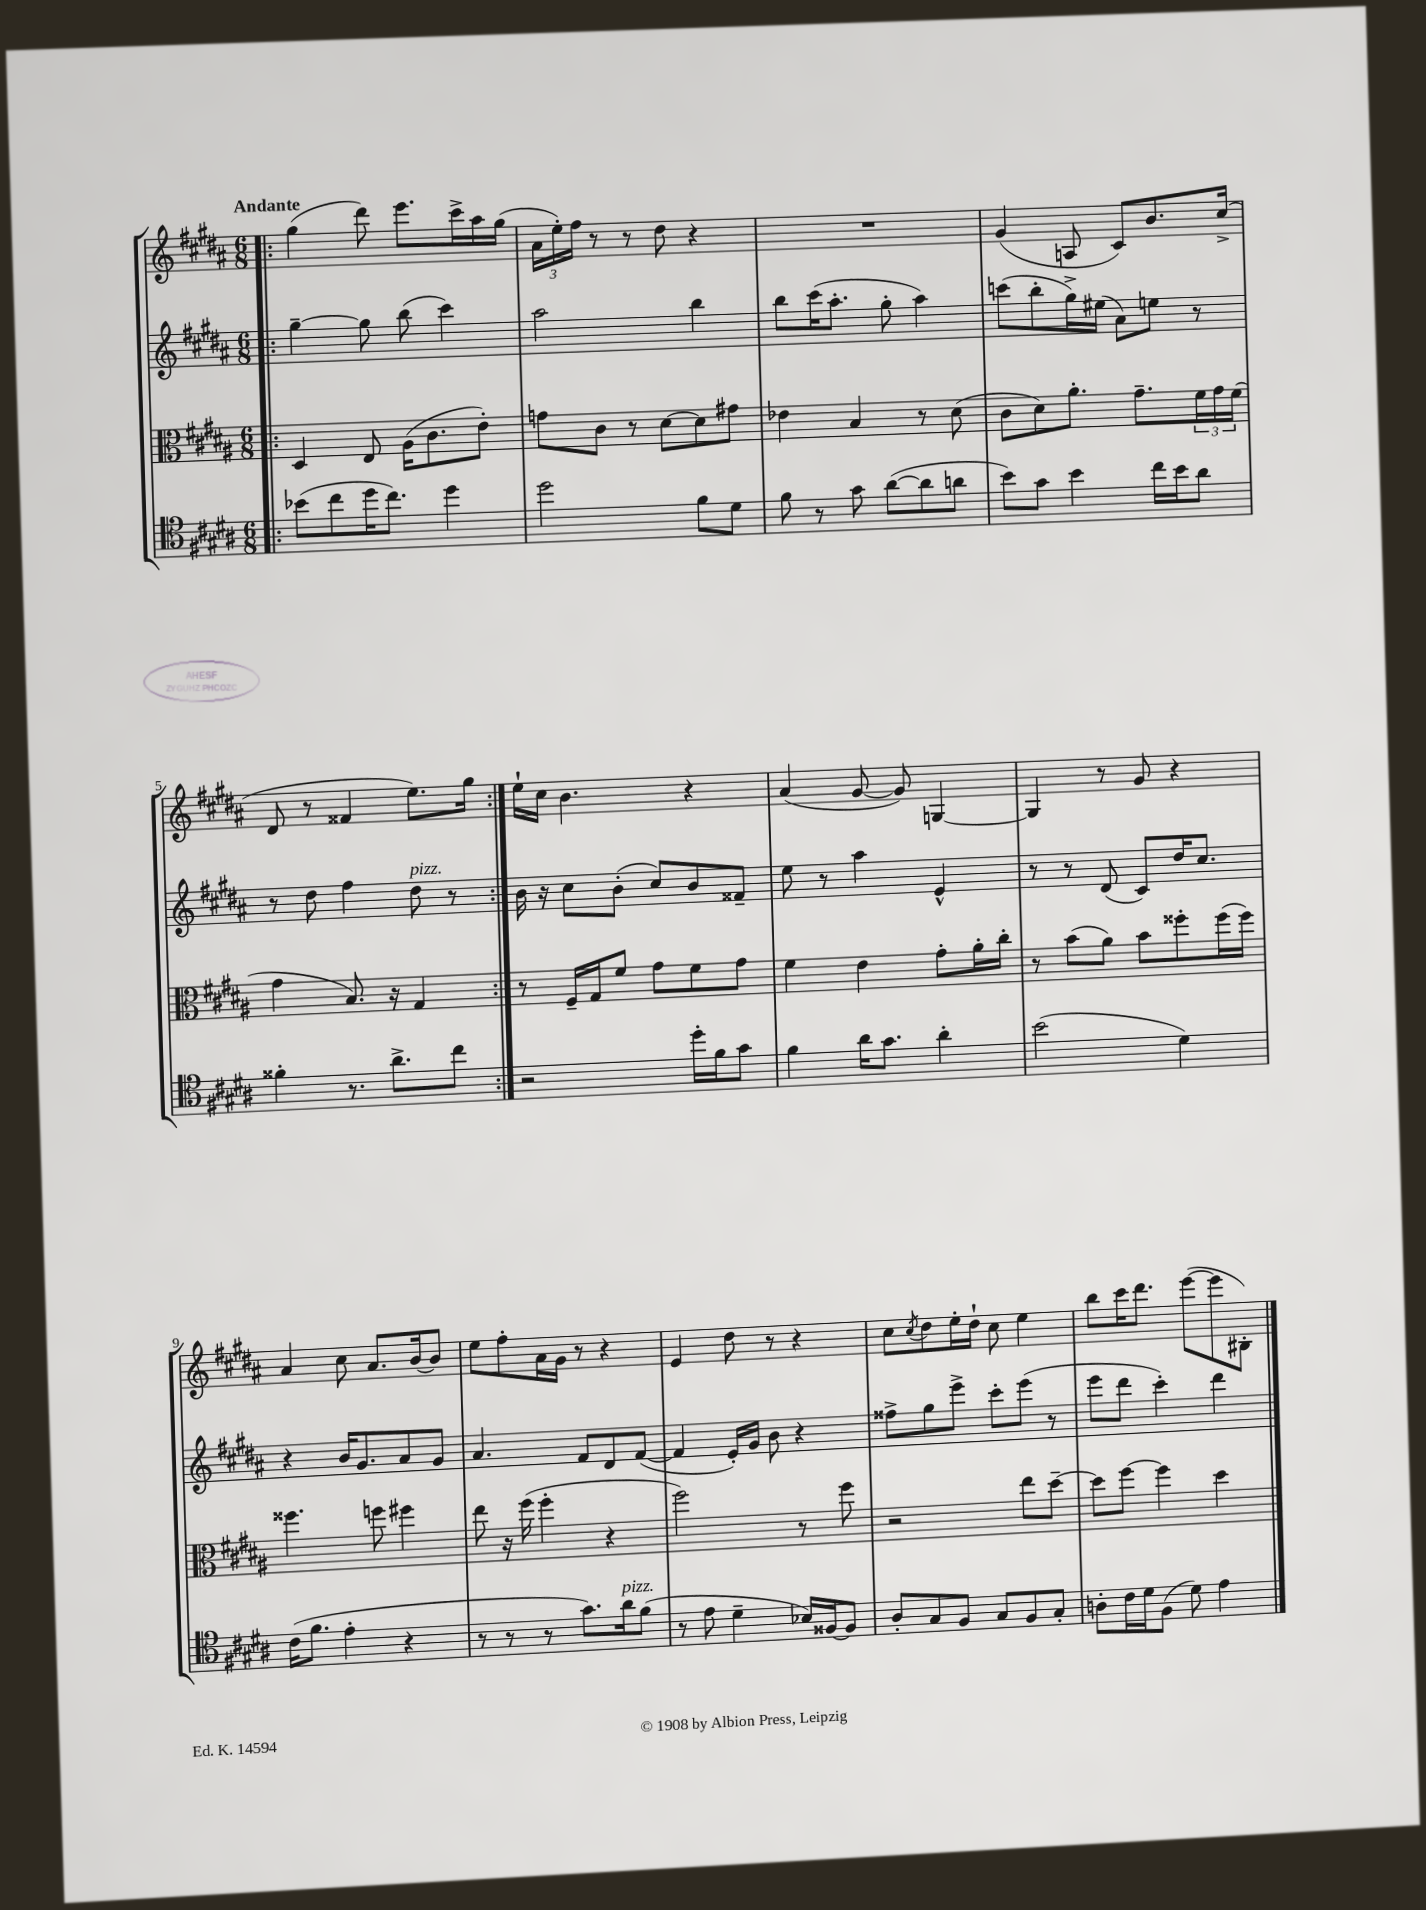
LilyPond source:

<<
\new StaffGroup <<
\new Staff = "s0" {
    \clef treble \key b \major \numericTimeSignature \time 6/8 \tempo "Andante"
    \repeat volta 2 { \bar ".|:" gis''4( dis'''8) e'''8. cis'''16-> ais''16 gis''16( |
    \tuplet 3/2 { ais'16 e''16-.) fis''16 } r8 r8 dis''8 r4 |
    R2. |
    gis'4( a8 cis'8) b'8. cis''16->( |
    dis'8 r8 fisis'4 e''8.) gis''16 | }
    e''16-! cis''16 b'4. r4 |
    ais'4( gis'8~ gis'8) g4~ |
    g4 r8 gis'8 r4 |
    ais'4 cis''8 ais'8. b'16~ b'8 |
    e''8 fis''8-. ais'16 gis'16 r8 r4 |
    e'4 dis''8 r8 r4 |
    cis''8 \acciaccatura { cis''8 } dis''8 e''16-. dis''16-! cis''8 e''4 |
    b''8 cis'''16 dis'''8. e'''8~( e'''8 bis8-.) \bar "|." |
}
\new Staff = "s1" {
    \clef treble \key b \major \numericTimeSignature \time 6/8
    \repeat volta 2 { \bar ".|:" gis''4~-- gis''8 b''8( cis'''4) |
    ais''2 b''4 |
    b''8 cis'''16( ais''8.-. gis''8-. ais''4) |
    c'''8( b''8-. gis''16->) eis''16( ais'8) e''8 r8 |
    r8 dis''8 fis''4 dis''8^\markup { \italic "pizz." } r8 | }
    b'16 r16 cis''8 b'8-.( cis''8) b'8 fisis'8-- |
    e''8 r8 ais''4 e'4-^ |
    r8 r8 dis'8( cis'8) dis''16 cis''8. |
    r4 b'16 gis'8. ais'8 gis'8 |
    ais'4. fis'8 dis'8 fis'8~( |
    fis'4 e'16-.) gis'16 b'8 r4 |
    fisis''8-> gis''8 e'''8-> cis'''8-. e'''8( r8 |
    e'''8 dis'''8 cis'''4-.) dis'''4 \bar "|." |
}
\new Staff = "s2" {
    \clef alto \key b \major \numericTimeSignature \time 6/8
    \repeat volta 2 { \bar ".|:" dis4 e8 ais16( cis'8. e'8-.) |
    g'8 cis'8 r8 dis'8~ dis'8 gis'8 |
    ees'4 b4 r8 dis'8( |
    cis'8 dis'8) ais'8.-. gis'8.-- \tuplet 3/2 { fis'16 gis'16 fis'16( } |
    gis'4 b8.) r16 gis4 | }
    r8 fis16-- gis16 fis'8 gis'8 fis'8 gis'8 |
    fis'4 e'4 gis'8-. ais'16-. cis''16-. |
    r8 b'8( ais'8) b'8 fisis''8-. fisis''16( fisis''16) |
    fisis''4. f''8 fis''4 |
    e''8 r16 fis''16( fis''4-. r4 |
    fis''2) r8 fis''8 |
    r2 e''8 dis''8~-- |
    dis''8 fis''8~ fis''4 dis''4 \bar "|." |
}
\new Staff = "s3" {
    \clef tenor \key b \major \numericTimeSignature \time 6/8
    \repeat volta 2 { \bar ".|:" bes'8( cis''8 dis''16 cis''8.) dis''4 |
    dis''2 fis'8 dis'8 |
    fis'8 r8 gis'8 ais'8~( ais'8 a'8 |
    b'8) gis'8 b'4 cis''16 b'16 ais'8 |
    fisis'4-. r8. ais'8.-> cis''8 | }
    r2 dis''16-. fis'16 gis'8 |
    fis'4 ais'16 gis'8. ais'4-. |
    b'2( dis'4) |
    cis'16( fis'8. e'4-. r4 |
    r8 r8 r8 gis'8.) ais'16^\markup { \italic "pizz." } fis'8( |
    r8 e'8 dis'4-- bes16) fisis16~ fisis8 |
    ais8-. gis8 fis8 gis8 fis8 gis8-. |
    a8-. cis'16 dis'16 fis8( dis'8) e'4 \bar "|." |
}
>>
>>
